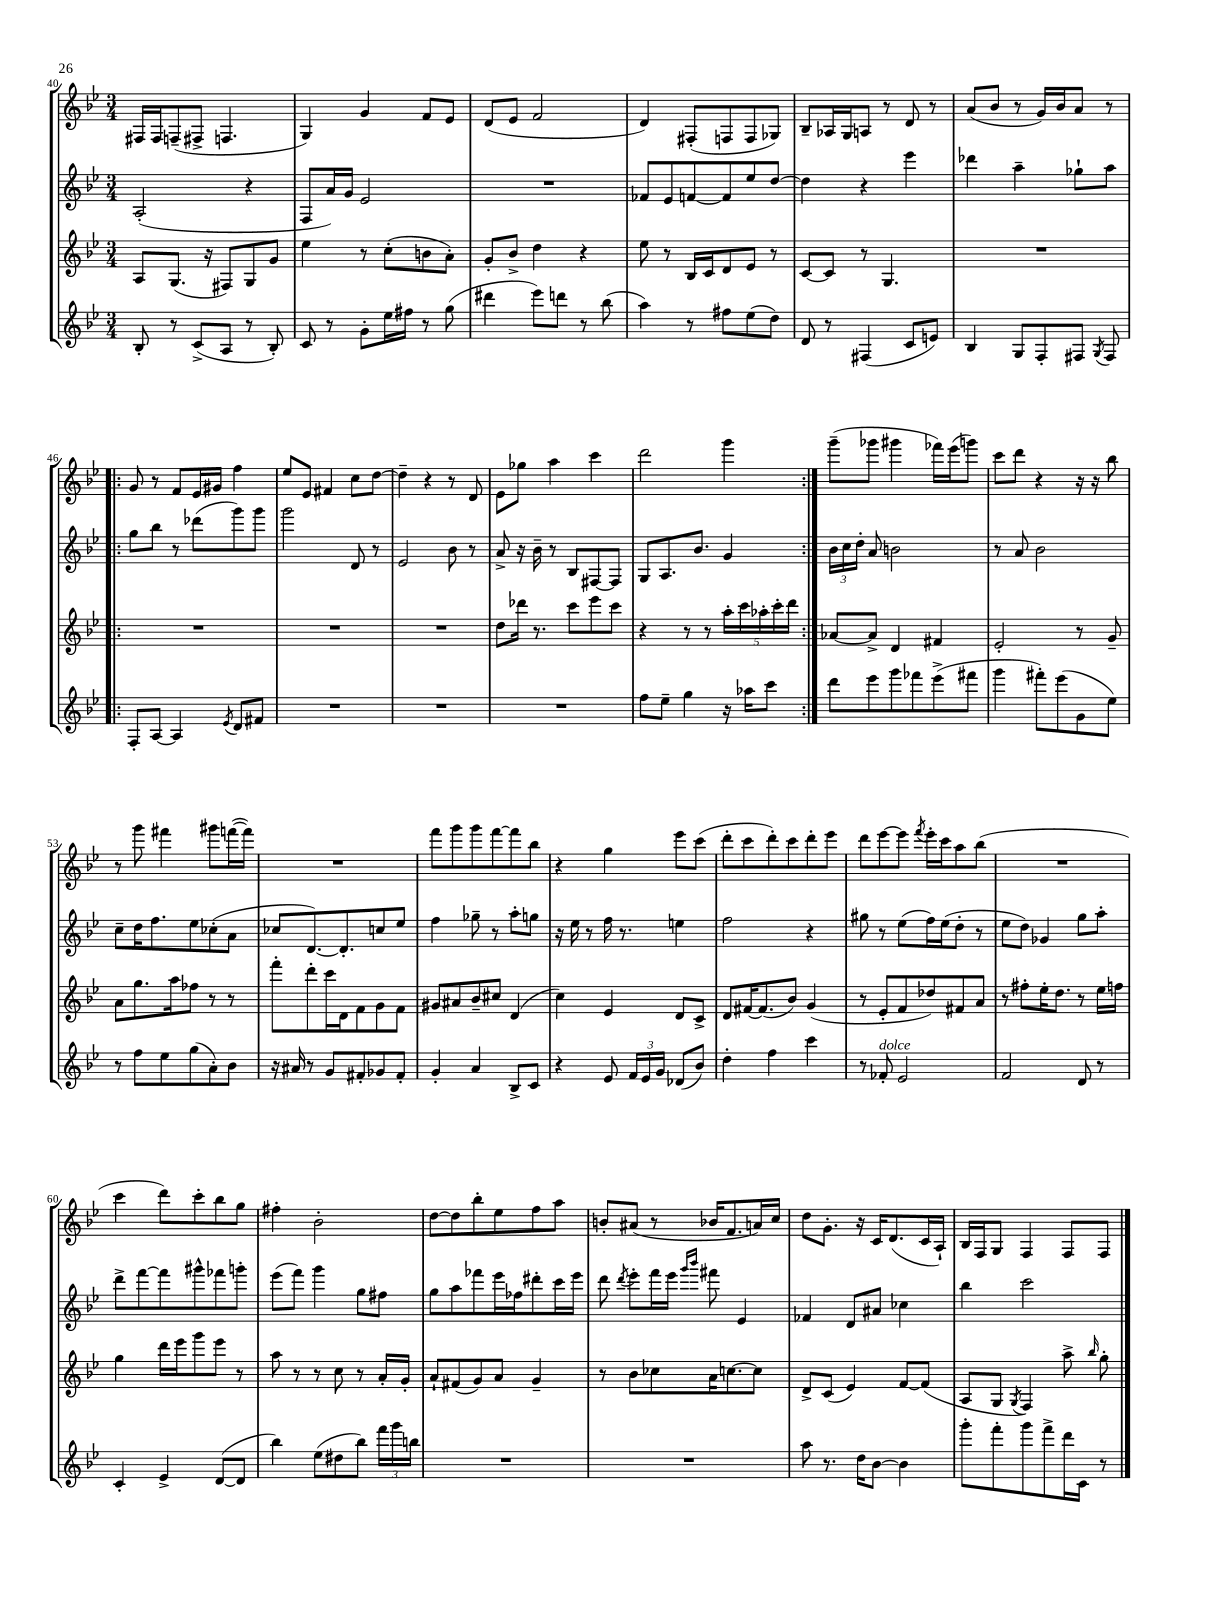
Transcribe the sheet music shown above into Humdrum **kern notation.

**kern	**kern	**kern	**kern
*part4	*part3	*part2	*part1
*staff4	*staff3	*staff2	*staff1
*clefG2	*clefG2	*clefG2	*clefG2
*k[b-e-]	*k[b-e-]	*k[b-e-]	*k[b-e-]
*M3/4	*M3/4	*M3/4	*M3/4
=40	=40	=40	=40
8B-'/	8A/L	(2A'/	16F#X/LL
.	.	.	16F#/J
8r	(8.G/J	.	(8Fn~/
(8c^/L	.	.	8F#X^/J
.	16r	.	.
8A/J	8F#X/L)	.	4.Fn/
8r	8G/	4r	.
8B-'/)	8g/J	.	.
=41	=41	=41	=41
8c/	4ee-\	8F/L	4G/)
8r	.	16a/L)	.
.	.	16g/JJ	.
8g'\L	8r	2e-/	4g/
16ee-\L	(8cc'\L	.	.
16ff#X\JJ	.	.	.
8r	8bn\	.	8f/L
(8gg\	8a'\J)	.	8e-/J
=42	=42	=42	=42
4ddd#X\	8g'/L	2.r	(8d/L
.	8b-^/J	.	8e-/J
8eee-\L)	4dd\	.	2f/
8dddn\J	.	.	.
8r	4r	.	.
(8bb-\	.	.	.
=43	=43	=43	=43
4aa\)	8ee-\	8f-X/L	4d/)
.	8r	8e-/	.
8r	16B-/LL	[8fn/	(8F#X'/L
.	16c/J	.	.
8ff#X\L	8d/	8f/]	8Fn/
(8ee-\	8e-/J	8ee-/	8F/
8dd\J)	8r	[8dd/J	8G-X/J)
=44	=44	=44	=44
8d/	[8c/L	4dd\]	8B-~/L
8r	8c/J]	.	16A-X/L
.	.	.	16G/J
(4F#X/	8r	4r	8An/J
.	4.G/	.	8r
8c/L	.	4eee-\	8d/
8en/J)	.	.	8r
=45	=45	=45	=45
4B-/	2.r	4ddd-X\	(8a/L
.	.	.	8b-/J
8G/L	.	4aa~\	8r
8F'/	.	.	16g/LL)
.	.	.	16b-/J
8F#X/J	.	8gg-X`\L	8a/J
8qG/	.	.	.
8F#/	.	8aa\J	8r
!!LO:LB:g=z
=46!|:	=46!|:	=46!|:	=46!|:
8F'/L	2.r	8gg\L	8g/
[8A/J	.	8bb-\J	8r
4A/]	.	8r	8f/L
.	.	(8ddd-X\L	16e-/L
.	.	.	16g#X/JJ
8qe-/	.	.	.
8d/L	.	8ggg\)	4ff\
8f#X/J	.	8ggg\J	.
=47	=47	=47	=47
2.r	2.r	2ggg\	8ee-/L
.	.	.	8e-/J
.	.	.	4f#X/
.	.	8d/	8cc\L
.	.	8r	[8dd\J
=48	=48	=48	=48
2.r	2.r	2e-/	4dd~\]
.	.	.	4r
.	.	8b-\	8r
.	.	8r	8d/
=49	=49	=49	=49
2.r	8dd\L	8a^/	8e-\L
.	16ddd-X\Jk	16r	8gg-X\J
.	8.r	16b-~\	.
.	.	8r	4aa\
.	8ccc\L	8B-/L	.
.	8eee-\	[8F#X/	4ccc\
.	8ccc\J	8F#/J]	.
=50	=50	=50	=50
8ff\L	4r	8G/L	2ddd\
8ee-~\J	.	8.A/	.
4gg\	8r	.	.
.	.	8.b-/J	.
.	8r	.	.
16r	20aa'\LL	4g/	4ggg\
.	20ccc\	.	.
16aa-X\KL	.	.	.
.	20aa-X'\	.	.
8ccc\J	.	.	.
.	20ccc'\	.	.
.	20ddd\JJ	.	.
=51:|!	=51:|!	=51:|!	=51:|!
8ddd\L	[8a-X/L	24b-\LL	(8ggg~\L
.	.	24cc\	.
.	.	24dd'\JJ	.
8eee-\	8a-^/J]	8a/	8ggg-X\J
8ggg\	4d/	2bn\	4ggg#X\
8fff-X\	.	.	.
(8eee-^\	4f#X/	.	16fff-X\LL)
.	.	.	(16eee-\J
8fff#X\J	.	.	8gggn\J)
=52	=52	=52	=52
4ggg\	2e-'/	8r	8ccc\L
.	.	8a/	8ddd\J
8fff#X'\L)	.	2b-\	4r
(8eee-\	.	.	.
8g\	8r	.	16r
.	.	.	16r
8ee-\J)	8g~/	.	8bb-\
!!LO:LB:g=z
=53	=53	=53	=53
8r	8a\L	8cc~\L	8r
8ff\L	8.gg\	16dd\K	8ggg\
.	.	8.ff\	.
8ee-\	.	.	4fff#X\
.	16aa\k	.	.
(8gg\	8ff-X\J	8ee-\	.
8a'\)	8r	(8cc-X'\	8ggg#X\L
8b-\J	8r	8a\J	([16fffn\L
.	.	.	16fff\JJ])
=54	=54	=54	=54
16r	8fff'\L	8cc-X/L	2.r
16a#X/	.	.	.
8r	8ddd'\	[8.d/)	.
8g/L	16ccc\L	.	.
.	16d\J	8.d'/]	.
8f#X'/	8f\	.	.
8g-X/	8g\	8ccn/	.
8f#'/J	8f\J	8ee-/J	.
=55	=55	=55	=55
4g'/	8g#X/L	4ff\	8fff\L
.	8a#X/	.	8ggg\
4a/	8b-~/	8gg-X~\	8ggg\
.	8cc#X/J	8r	[8fff\
8B-^/L	(4d/	8aa'\L	8fff\]
8c/J	.	8ggn\J	8bb-\J
=56	=56	=56	=56
4r	4cc\)	16r	4r
.	.	16ee-\	.
.	.	8r	.
8e-/	4e-/	16ff\	4gg\
.	.	8.r	.
24f/LL	.	.	.
24e-/	.	.	.
24g/JJ	.	.	.
(8d-X/L	8d/L	4een\	8eee-\L
8b-/J)	8c^/J	.	(8ccc\J
=57	=57	=57	=57
4dd'\	8d/L	2ff\	8ddd'\L
.	[16f#X/K	.	8ccc\
.	(8.f#/]	.	.
4ff\	.	.	8ddd'\)
.	8b-/J)	.	8ccc\
4ccc\	(4g/	4r	8ddd'\
.	.	.	8eee-\J
=58	=58	=58	=58
8r	8r	8gg#X\	8ddd\L
!LO:TX:a:i:t=dolce	!	!	!
8f-X'/	8e-'/L	8r	[8eee-\
2e-/	8f/	(8ee-\L	8eee-\J]
.	.	.	8qfff/
.	8dd-X/)	16ff\L)	16eee-'\LL
.	.	(16ee-\J	16ccc\J
.	8f#X/	8dd'\J	8aa\
.	8a/J	8r	(8bb-\J
=59	=59	=59	=59
2f/	8r	8ee-\L	2.r
.	8ff#X'\L	8dd\J)	.
.	16ee-'\K	4g-X/	.
.	8.dd\J	.	.
8d/	8r	8gg\L	.
8r	16ee-\LL	8aa'\J	.
.	16ffn\JJ	.	.
!!LO:LB:g=z
=60	=60	=60	=60
4c'/	4gg\	8ddd^\L	4ccc\
.	.	[8fff\	.
4e-^/	16ddd\LL	8fff\]	8ddd\L)
.	16eee-\J	.	.
.	8ggg\	8ggg#X^^\	8ccc'\
([8d/L	8eee-\J	8fff-X\	8bb-\
8d/J]	8r	8gggn'\J	8gg\J
=61	=61	=61	=61
4bb-\)	8aa\	(8eee-\L	4ff#X'\
.	8r	8fff\J)	.
(8ee-\L	8r	4ggg\	2b-'\
8dd#X\	8cc\	.	.
8bb-\J)	8r	8gg\L	.
24fff\LL	16a'/LL	8ff#X\J	.
24ggg\	.	.	.
.	16g'/JJ	.	.
24bbn\JJ	.	.	.
=62	=62	=62	=62
2.r	8a`/L	8gg\L	[8dd\L
.	(8f#X/	8aa\	8dd\]
.	8g/)	8fff-X\	8bb-'\
.	8a/J	16eee-\L	8ee-\
.	.	16ff-X\J	.
.	4g~/	8ddd#X'\	8ff\
.	.	16ccc\L	8aa\J
.	.	16eee-\JJ	.
=63	=63	=63	=63
2.r	8r	8ddd\	8bn'/L
.	.	8qddd/	.
.	8b-\L	8eee-'\L	(8a#X/J
.	8cc-X\	16fff\L	8r
.	.	16eee-\JJ	.
.	.	16qqggg/LL	.
.	.	16qqbbb-/JJ	.
.	16a\K	8fff#X\	16b-X/KL
.	[8.ccn\	.	8.f/
.	.	4e-/	.
.	8cc\J]	.	16an/L)
.	.	.	16cc/JJ
=64	=64	=64	=64
8aa\	8d^/L	4f-X/	8dd\L
8.r	(8c/J	.	8.g'\J
.	4e-/)	8d/L	.
16dd\KL	.	.	16r
[8b-\J	.	8a#X/J	16c/KL
.	.	.	(8.d/
4b-\]	[8f/L	4cc-X\	.
.	(8f/J]	.	16c/L
.	.	.	16A`/JJ)
=65	=65	=65	=65
8ggg'\L	8A/L	4bb-\	16B-/LL
.	.	.	16F/J
8fff'\	8G/J	.	8G/J
.	8qG/	.	.
8ggg\	4F/)	2ccc\	4F/
8fff^\	.	.	.
16ddd\L	8aa^\	.	8F/L
16c\JJ	.	.	.
.	16qqbb-/	.	.
8r	8gg'\	.	8F/J
==	==	==	==
*-	*-	*-	*-
